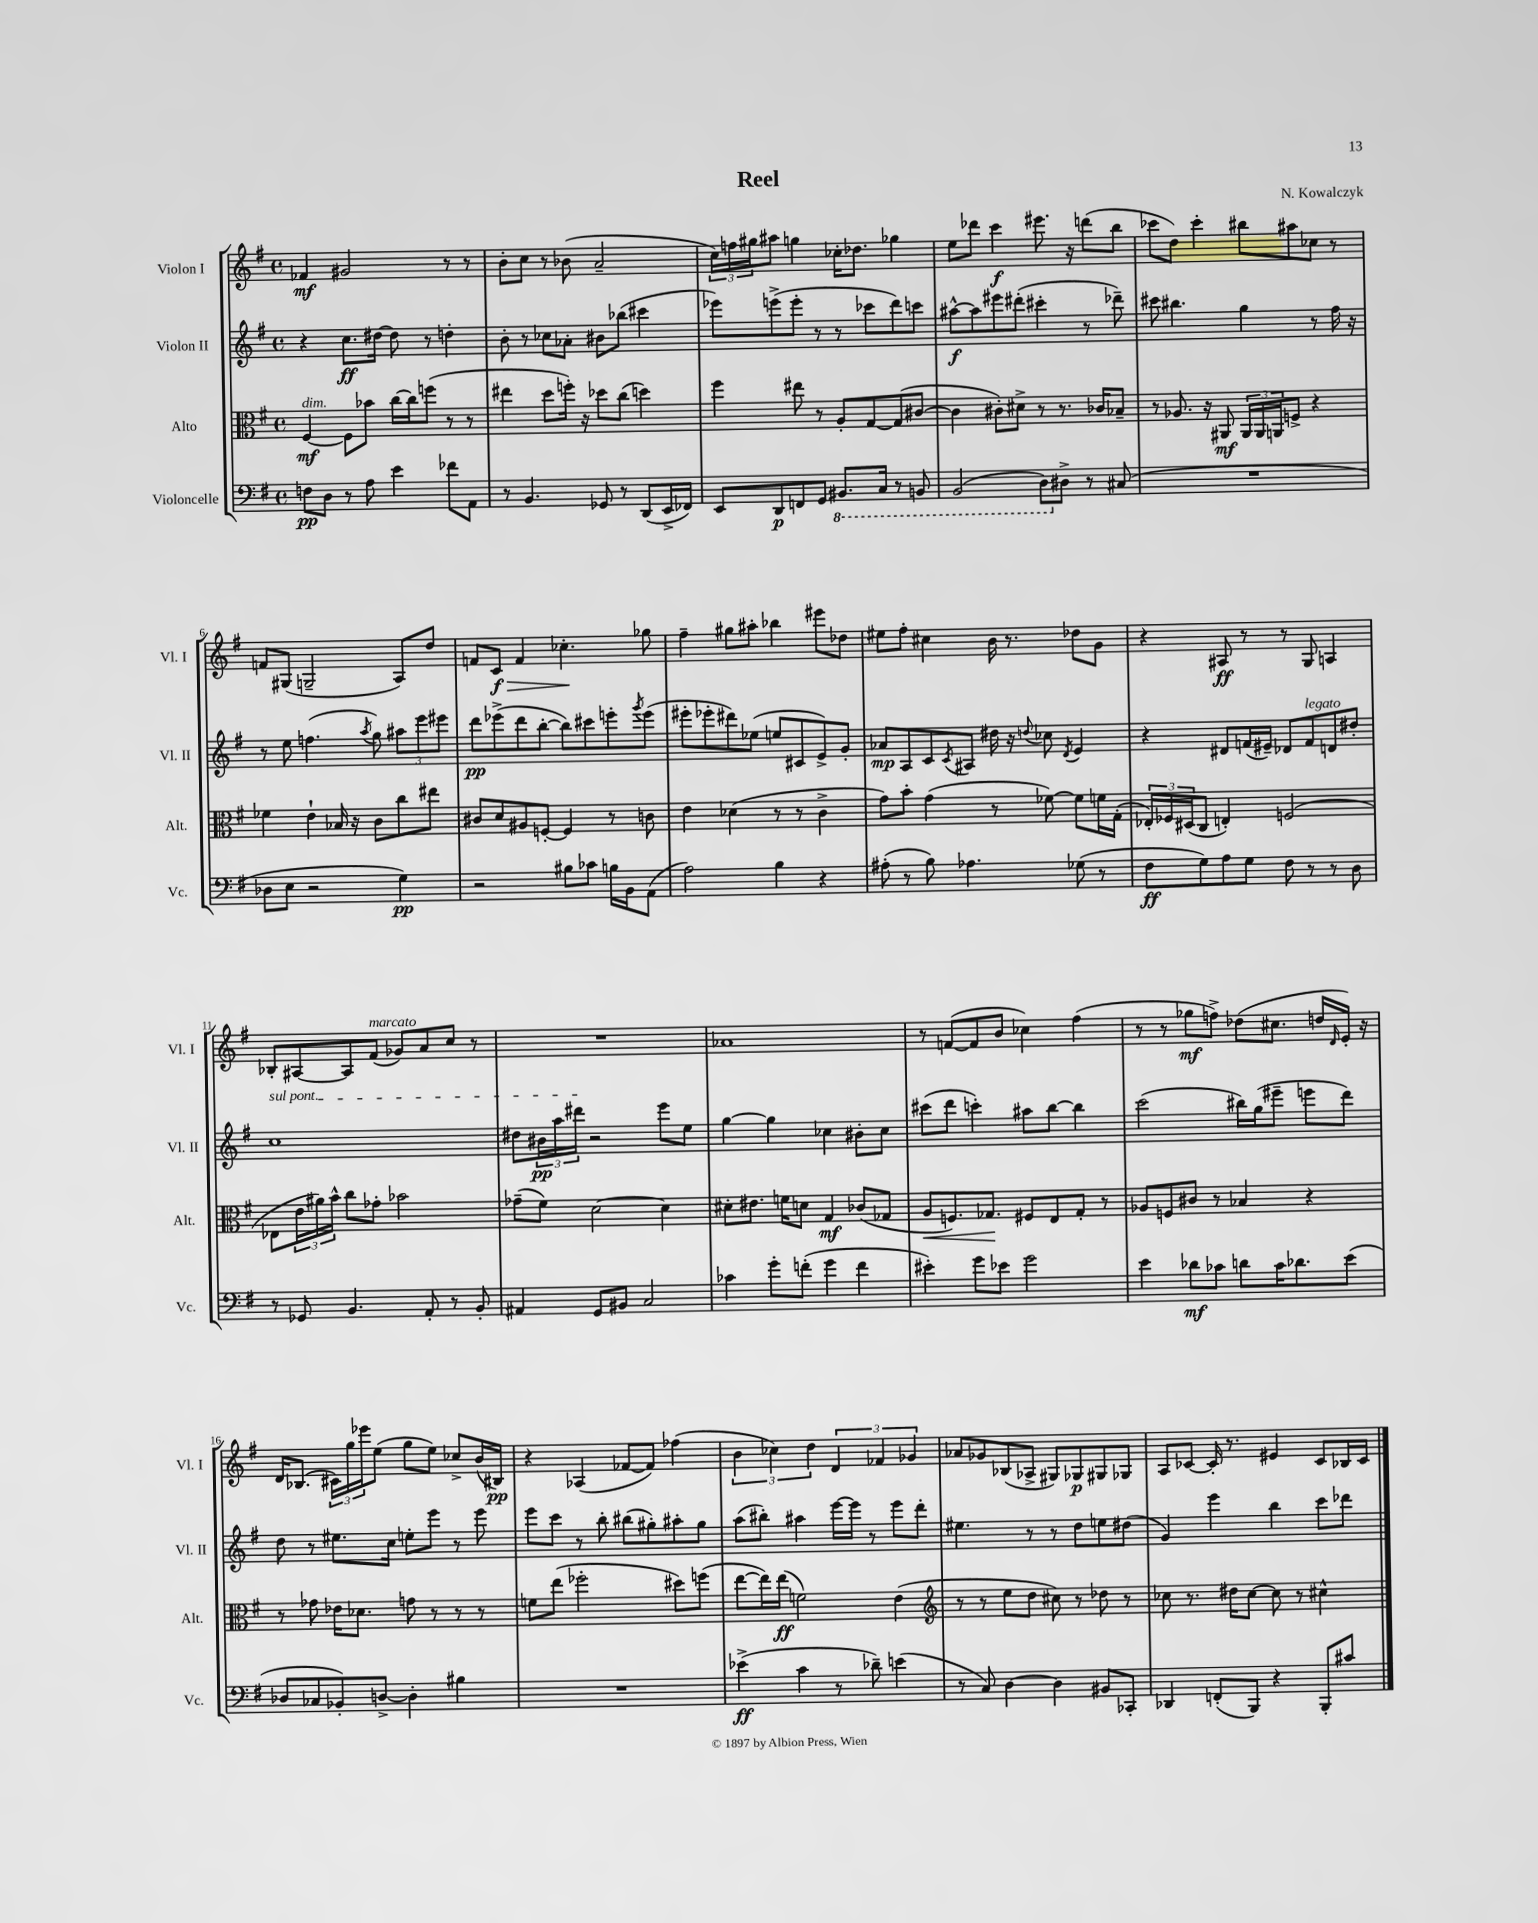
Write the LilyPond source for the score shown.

\header { title = "Reel" composer = "N. Kowalczyk" }
<<
\new StaffGroup <<
\new Staff = "s0" \with { instrumentName = "Violon I" shortInstrumentName = "Vl. I" } {
    \clef treble \key g \major \defaultTimeSignature \time 4/4
    fes'4\mf gis'2 r8 r8 |
    b'8-. c''8 r8 bes'8( a'2-- |
    \tuplet 3/2 { c''16) f''16 gis''16 } ais''8 g''4 ces''16-. des''8. ges''4 |
    e''8 des'''8 c'''4\f eis'''8. r16 d'''8( b''8 |
    ces'''8 d''8) ces'''4-. bis''8 ais''8 ces''8 r8 |
    f'8 gis8( g2-- a8) d''8 |
    f'8 c'8\f\> f'4 ces''4.-.\! ges''8 |
    fis''4-- gis''8 ais''8-. bes''4 eis'''8 des''8 |
    eis''8 fis''8-. cis''4 b'16 r8. des''8 g'8 |
    r4 ais8\ff r8 r8 g8 a4 |
    bes8-. ais8~ ais8 fis'8^\markup { \italic "marcato" }( ges'8) a'8 c''8 r8 |
    R1 |
    aes'1 |
    r8 f'8~( f'8 b'8 ces''4) fis''4( |
    r8 r8 ges''8\mf f''8->) des''8( cis''8. d''16 \grace { d'16 } e'16-.) r16 |
    d'16 bes8.( \tuplet 3/2 { cis'16) g''16 ees'''16 } e''8( g''8 e''8) ces''8-> b'16( bis16\pp) |
    r4 aes4( fes'8~ fes'8) fes''4( |
    \tuplet 3/2 { b'4 ces''4) d''4 } \tuplet 3/2 { d'4 fes'4 ges'4 } |
    aes'8 ges'8 bes8( aes8-> gis8) ges8\p gis8 ges8 |
    a8 ces'8~ ces'16-. r8. eis'4 ces'8 bes16 ces'16 \bar "|." |
}
\new Staff = "s1" \with { instrumentName = "Violon II" shortInstrumentName = "Vl. II" } {
    \clef treble \key g \major \defaultTimeSignature \time 4/4
    r4 c''8.\ff dis''16~ dis''8 r8 d''4-. |
    b'8-. r8 ces''8 aes'8-. bis'8 bes''8( cis'''4 |
    ees'''8) e'''8->( e'''8-. r8 r8 ces'''8 d'''8) c'''8 |
    ais''8~-^\f ais''8 eis'''8 dis'''8-.( cis'''4-. r8 des'''8--) |
    cis'''8 bis''4. g''4 r8 fis''16 r16 |
    r8 e''8 f''4.( \acciaccatura { a''8 } g''8) \tuplet 3/2 { ais''8 e'''8 eis'''8 } |
    d'''8\pp ees'''8->( d'''8 b''8~-. b''8) cis'''8 e'''8-. \acciaccatura { g'''8 } e'''8( |
    eis'''8-. ees'''8-. dis'''8) ees''8( e''8 cis'8 e'8->) g'8-. |
    aes'8\mp a8 c'8 \acciaccatura { c'8 } ais8 dis''16 r16 \appoggiatura { d''8 } ces''8 \acciaccatura { d'8 } e'4 |
    r4 dis'8 f'16( eis'16--) des'8 f'8^\markup { \italic "legato" } d'8 dis''8-. |
    \once \override TextSpanner.bound-details.left.text = \markup { \italic "sul pont." } c''1\startTextSpan |
    dis''8 \tuplet 3/2 { bis'16\pp a''16 dis'''16\stopTextSpan } r2 e'''8 e''8 |
    g''4~ g''4 ces''4 bis'8-. ces''8 |
    cis'''8( d'''8 c'''4-.) ais''8 b''8~ b''4 |
    c'''2( bis''16) g''16( eis'''8-- e'''8 d'''8) |
    d''8 r8 eis''8. c''16 e''8-. e'''8 r8 e'''8 |
    e'''8 c'''8 r8 b''8-. bis''8( gis''8-.) ais''8-. gis''8 |
    a''8( bis''8-.) ais''4 e'''16~ e'''16 r8 e'''8 d'''8-. |
    eis''4. r8 r8 d''8 e''8 dis''8( |
    g'4) e'''4 b''4 c'''8 des'''8 \bar "|." |
}
\new Staff = "s2" \with { instrumentName = "Alto" shortInstrumentName = "Alt." } {
    \clef alto \key g \major \defaultTimeSignature \time 4/4
    fis4~\mf^\markup { \italic "dim." } fis8 bes'8 c''16~ c''16 f''8( r8 r8 |
    eis''4 d''8 f''16-.) r16 des''8 c''8( d''4) |
    fis''4 eis''8 r8 a8-. g8~ g8( cis'8~ |
    cis'4 cis'8-.) dis'8-> r8 r8. ces'16 bes8-- |
    r8 aes8. r16 ais,8\mf \tuplet 3/2 { ais,16 ais,16 a,16 } f8-> r4 |
    fes'4 e'4-! bes16 r16 c'8 c''8 eis''8 |
    cis'8 d'8 ais8 f8~-. f4 r8 c'8 |
    e'4 des'4( r8 r8 c'4-> |
    g'8) b'8-. g'4( r8 fes'8~) fes'8 f'16 g16-.( |
    \tuplet 3/2 { ees16-.) fes16 dis16( } c8 e4-.) f2( |
    ees8 \tuplet 3/2 { e'16 ais'16) b'16-^ } c''8 ges'8-. bes'2 |
    ges'8--( fis'8) d'2~ d'4 |
    dis'8-. eis'8. f'16 d'8 g4\mf ces'8( ges8 |
    a8\< f8.) ges8.\! fis8 e8 ges8-. r8 |
    aes8 f8 cis'8 r8 bes4 r4 |
    r8 ges'8 ees'16 des'8. g'8 r8 r8 r8 |
    f'8 e''8( fes''2-. dis''8) f''8( |
    e''8~ e''16) e''16\ff( f'2) e'4( |
    \clef treble r8 r8 e''8 d''8 cis''8) r8 des''8 r8 |
    ces''8 r8. dis''16 ces''8~ ces''8 r8 cis''4-^ \bar "|." |
}
\new Staff = "s3" \with { instrumentName = "Violoncelle" shortInstrumentName = "Vc." } {
    \clef bass \key g \major \defaultTimeSignature \time 4/4
    f8\pp d8 r8 a8 e'4 fes'8 a,8 |
    r8 b,4. ges,8 r8 d,8( e,16-> fes,16) |
    e,8 d,8\p f,8 g,8 \ottava #-1 bis,,8. c,16 r8 b,,8 |
    b,,2( d,8) \ottava #0 dis8-> r8 cis8( |
    R1 |
    des8 e8 r2 g4\pp) |
    r2 bis8 ces'8 b16 b,16 a,8( |
    a2) b4 r4 |
    ais8-.( r8 b8) aes4. ges8( r8 |
    fis8\ff g8) a8 g8 fis8 r8 r8 d8 |
    r8 ges,8 b,4. a,8-. r8 b,8-. |
    ais,4 g,8 bis,8 c2 |
    ces'4 g'8-. f'8-.( g'4 f'4 |
    eis'4-.) g'8 ees'8 g'2 |
    e'4 des'8\mf ces'8 d'8 ces'16 des'8. e'8( |
    des8 ces8 bes,8-.) d8~-> d4-. bis4 |
    R1 |
    ees'4->\ff( c'4 r8 des'8--) e'4( |
    r8 c8) d4~ d4 bis,8 ces,8-. |
    des,4 f,8-.( b,,8) r4 b,,8-. cis'8 \bar "|." |
}
>>
>>
